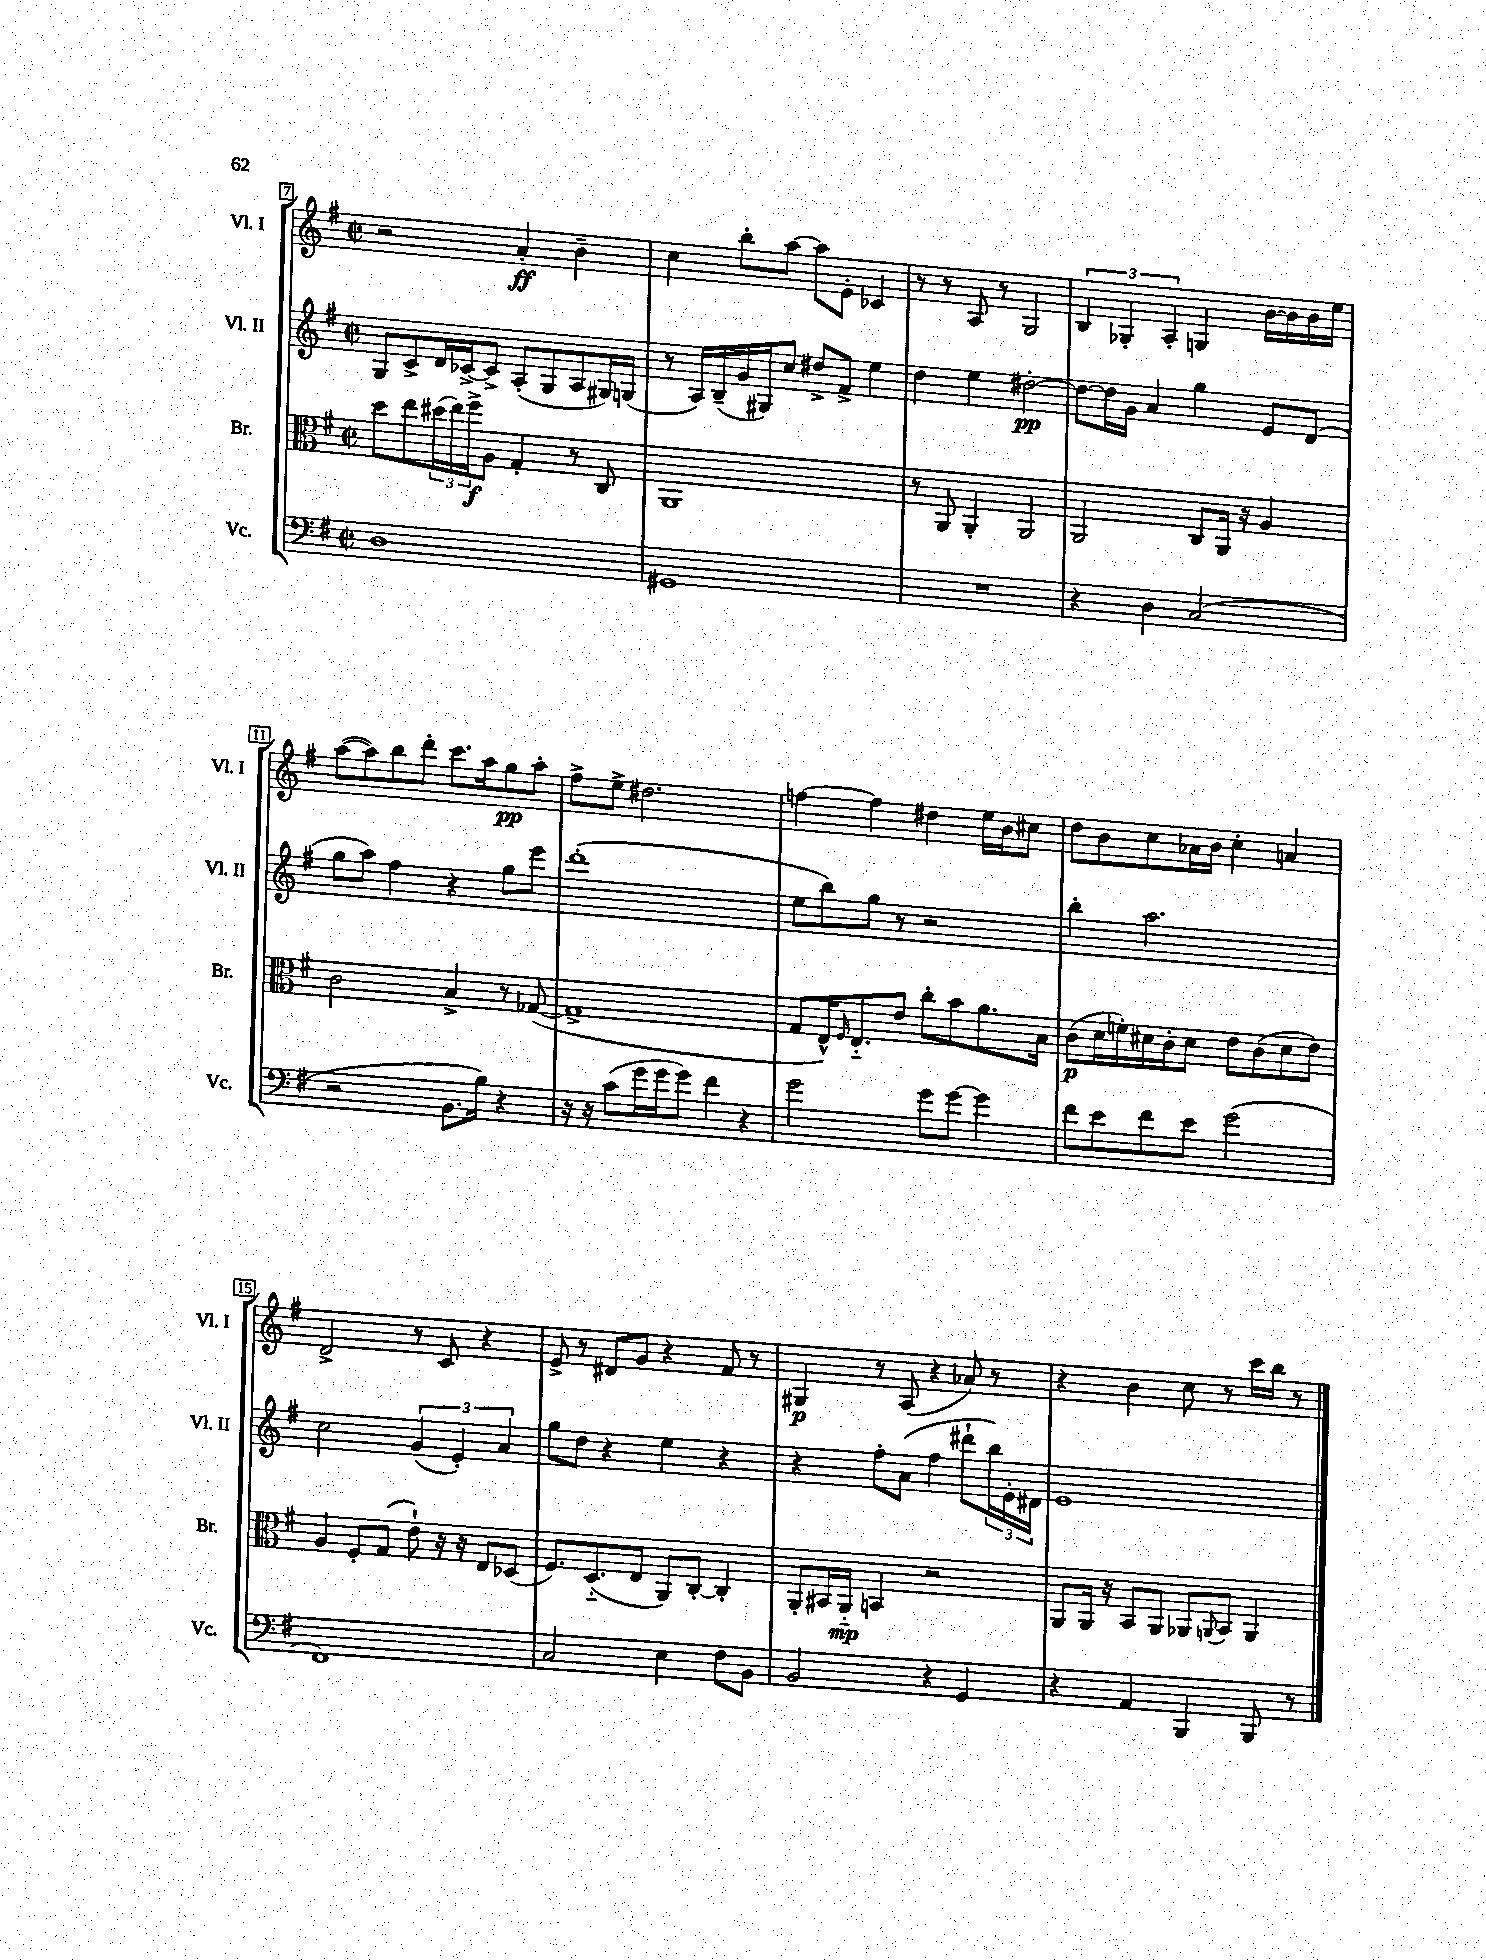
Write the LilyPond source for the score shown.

<<
\new StaffGroup <<
\new Staff = "s0" \with { instrumentName = "Vl. I" shortInstrumentName = "Vl. I" } {
    \clef treble \key g \major \defaultTimeSignature \time 2/2
    r2 a'4-.\ff b'4-- |
    c''4 b''8-. a''8~ a''8 e'8-. ces'4 |
    r8 r8 a8 r8 g2 |
    \tuplet 3/2 { b4 ges4-. a4-. } g4 b'16~ b'16 b'16 e''16 |
    a''8~( a''8) b''8 d'''8-. c'''8. a''16 g''8\pp a''8-. |
    fis''8-> e''8-> dis''2. |
    f''4~ f''4 dis''4 e''16 b'16 cis''8 |
    d''8 b'8 c''8 aes'16 b'16 c''4-. a'4 |
    d'2-> r8 c'8 r4 |
    e'8-> r8 dis'8 g'8 r4 fis'8 r8 |
    gis4\p r8 a8( r4 aes'8) r8 |
    r4 b'4 c''8 r8 c'''16 b''16 r8 \bar "|." |
}
\new Staff = "s1" \with { instrumentName = "Vl. II" shortInstrumentName = "Vl. II" } {
    \clef treble \key g \major \defaultTimeSignature \time 2/2
    g8 c'8-> d'16 ces'16~-> ces'8-> a8-.( g8 a8 gis16) g16( |
    r8 a16) b16--( g'16 gis16) c''8 dis''8-> fis'8-> e''4 |
    d''4 e''4 dis''2~-.\pp |
    dis''8~ dis''16 g'16 a'4 g''4 e'8 d'8( |
    g''8 a''8) fis''4 r4 g''8 e'''8 |
    d'''1-.( |
    e''8 b''8) g''8 r8 r2 |
    b''4-. a''2. |
    c''2 \tuplet 3/2 { g'4( e'4-.) a'4 } |
    g''8 d''8 r4 e''4 r4 |
    r4 fis''8-. a'8( fis''4 dis'''8-! \tuplet 3/2 { b''16) e'16-. dis'16 } |
    e'1 \bar "|." |
}
\new Staff = "s2" \with { instrumentName = "Br." shortInstrumentName = "Br." } {
    \clef alto \key g \major \defaultTimeSignature \time 2/2
    d''8 e''8 \tuplet 3/2 { dis''16( e''16) fis''16->\f } a8 g4-. r8 c8 |
    a,1 |
    r8 a,8 a,4-. a,2 |
    a,2 c8 a,16 r16 a4 |
    c'2 b4-> r8 ges8~( |
    ges1-> |
    g8 e16-^) \grace { fis16 } e8.-_ e'8 c''8-. b'8 a'8. b16 |
    c'8\p( d'16 f'16-.) dis'16 c'16-. dis'8 e'8 c'8( dis'8 e'8) |
    a4 fis8-. g8( e'8-!) r16 r16 e8 des8( |
    fis8.) d8.-_( e8 a,8) c8~-. c4-. |
    a,8-. bis,16 a,16-_\mp b,4 r2 |
    a,8 a,16 r16 b,8 a,8 aes,8 \appoggiatura { a,8 } b,8 a,4 \bar "|." |
}
\new Staff = "s3" \with { instrumentName = "Vc." shortInstrumentName = "Vc." } {
    \clef bass \key g \major \defaultTimeSignature \time 2/2
    d1 |
    gis,1 |
    R1 |
    r4 d4 c2( |
    r2 b,8. b16) r4 |
    r16 r16 c'8( g'16 g'16 g'8) fis'4 r4 |
    g'2 g'8 g'8~ g'4 |
    fis'8 e'8 fis'8 e'8 g'2( |
    fis,1) |
    c2 e4 fis8 b,8 |
    b,2 r4 g,4 |
    r4 a,4 b,,4 b,,8 r8 \bar "|." |
}
>>
>>
\layout { \context { \Score currentBarNumber = #7 \override BarNumber.stencil = #(make-stencil-boxer 0.1 0.3 ly:text-interface::print) } }
